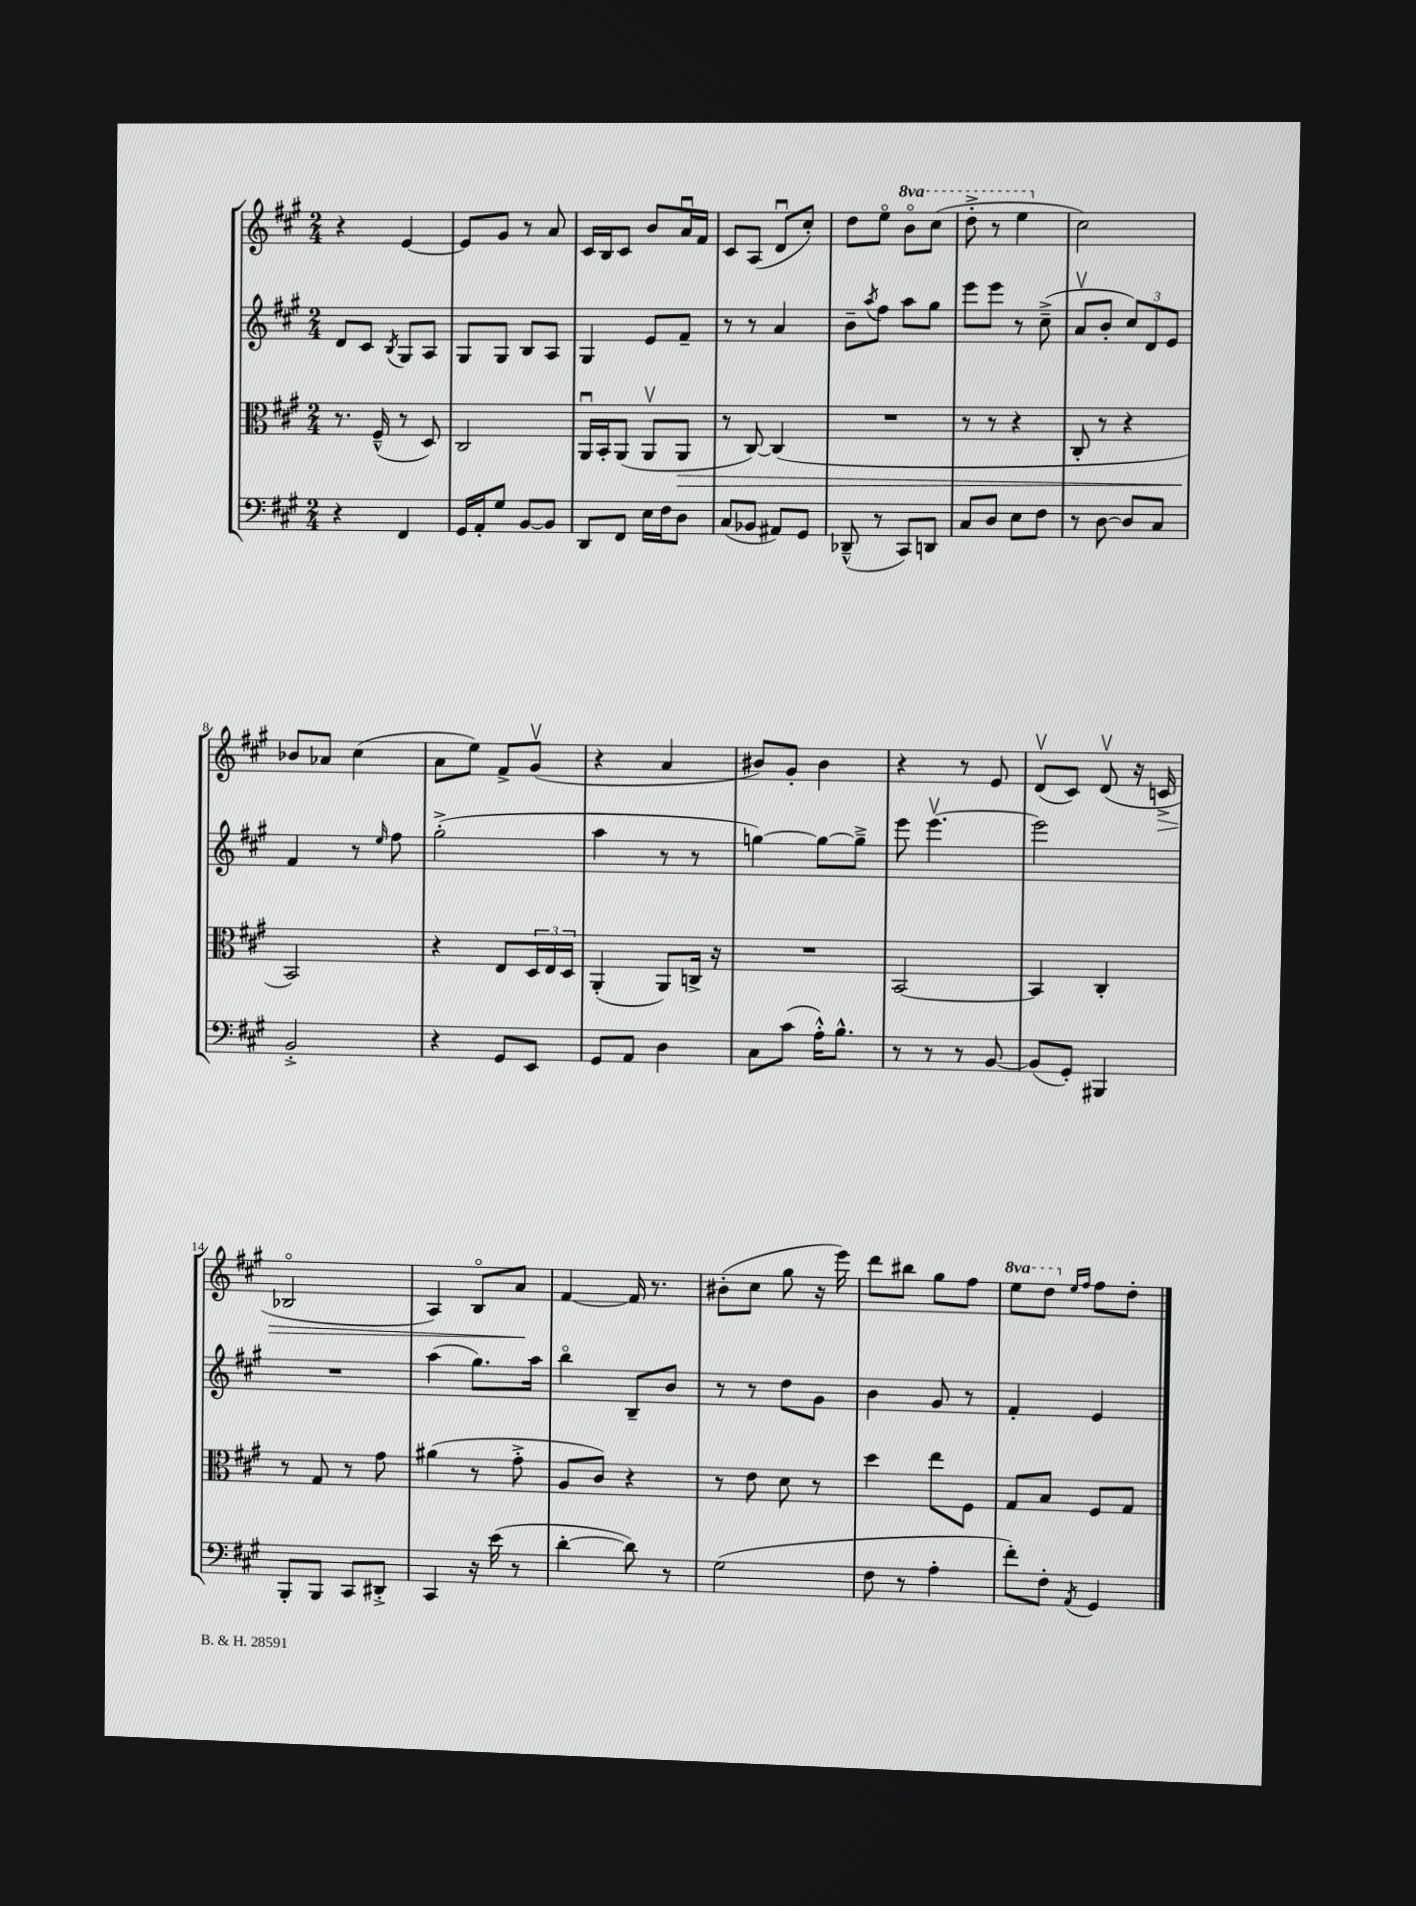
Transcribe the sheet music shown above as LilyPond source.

<<
\new StaffGroup <<
\new Staff = "s0" {
    \clef treble \key a \major \numericTimeSignature \time 2/4 \set Staff.ottavationMarkups = #ottavation-simple-ordinals
    r4 e'4~ |
    e'8 gis'8 r8 a'8 |
    cis'16 b16 cis'8 b'8 a'16\downbow fis'16 |
    cis'8 a8( d'8\downbow cis''8-.) |
    d''8 e''8\flageolet \ottava #1 b''8\flageolet cis'''8( |
    d'''8-.-> r8 e'''4 \ottava #0 |
    cis''2) |
    bes'8 aes'8 cis''4( |
    a'8 e''8) fis'8-> gis'8\upbow( |
    r4 a'4 |
    bis'8) gis'8-. bis'4 |
    r4 r8 e'8 |
    d'8\upbow( cis'8) d'8\upbow( r16 c'16->\> |
    bes2\flageolet |
    a4) b8\flageolet a'8\! |
    fis'4~ fis'16 r8. |
    bis'8-.( cis''8 gis''8 r16 e'''16) |
    d'''8 bis''8 gis''8 fis''8 |
    \ottava #1 e'''8 d'''8 \ottava #0 \grace { e''16 fis''16 } fis''8 d''8-. \bar "|." |
}
\new Staff = "s1" {
    \clef treble \key a \major \numericTimeSignature \time 2/4
    d'8 cis'8 \acciaccatura { b8 } gis8 a8 |
    gis8 gis8 b8 a8 |
    gis4 e'8 fis'8-- |
    r8 r8 a'4 |
    b'8-- \acciaccatura { a''8 } fis''8 a''8 gis''8 |
    e'''8 e'''8 r8 cis''8--->( |
    a'8\upbow b'8-. \tuplet 3/2 { cis''8) d'8 e'8 } |
    fis'4 r8 \grace { e''16 } fis''8 |
    gis''2-.->( |
    a''4 r8 r8 |
    g''4~) g''8~ g''8---> |
    e'''8 e'''4.~\upbow |
    e'''2 |
    R2 |
    a''4( gis''8.) a''16 |
    b''4\flageolet b8-- b'8 |
    r8 r8 d''8 gis'8 |
    b'4 gis'8 r8 |
    fis'4-. e'4 \bar "|." |
}
\new Staff = "s2" {
    \clef alto \key a \major \numericTimeSignature \time 2/4
    r8. fis16---^( r8 d8) |
    cis2 |
    a,16\downbow b,16-. a,8( a,8\upbow a,8\> |
    r8 cis8~) cis4( |
    R2 |
    r8 r8 r4 |
    cis8-. r8 r4 |
    b,2\!) |
    r4 e8 \tuplet 3/2 { d16 e16 d16 } |
    a,4-.( a,8) c16-> r16 |
    R2 |
    b,2~ |
    b,4 cis4-. |
    r8 gis8 r8 gis'8 |
    ais'4( r8 gis'8-.-> |
    a8 cis'8) r4 |
    r8 e'8 d'8 r8 |
    d''4 e''8 fis8 |
    gis8 b8 fis8 gis8 \bar "|." |
}
\new Staff = "s3" {
    \clef bass \key a \major \numericTimeSignature \time 2/4
    r4 fis,4 |
    gis,16 a,16-. gis8 b,8~ b,8 |
    d,8 fis,8 e16 fis16 d8 |
    cis8( bes,8 ais,8) gis,8 |
    des,8---^( r8 cis,8) d,8 |
    cis8 d8 e8 fis8 |
    r8 d8~ d8 cis8 |
    b,2-.-> |
    r4 gis,8 e,8 |
    gis,8 a,8 d4 |
    cis8 cis'8( a16-.-^) b8.-^ |
    r8 r8 r8 b,8~ |
    b,8( gis,8-.) bis,,4 |
    b,,8-. b,,8 cis,8 dis,8-.-> |
    cis,4 r16 e'16( r8 |
    d'4~-. d'8) r8 |
    gis2( |
    fis8 r8 a4-. |
    fis'8-.) fis8-. \acciaccatura { a,8 } gis,4 \bar "|." |
}
>>
>>
